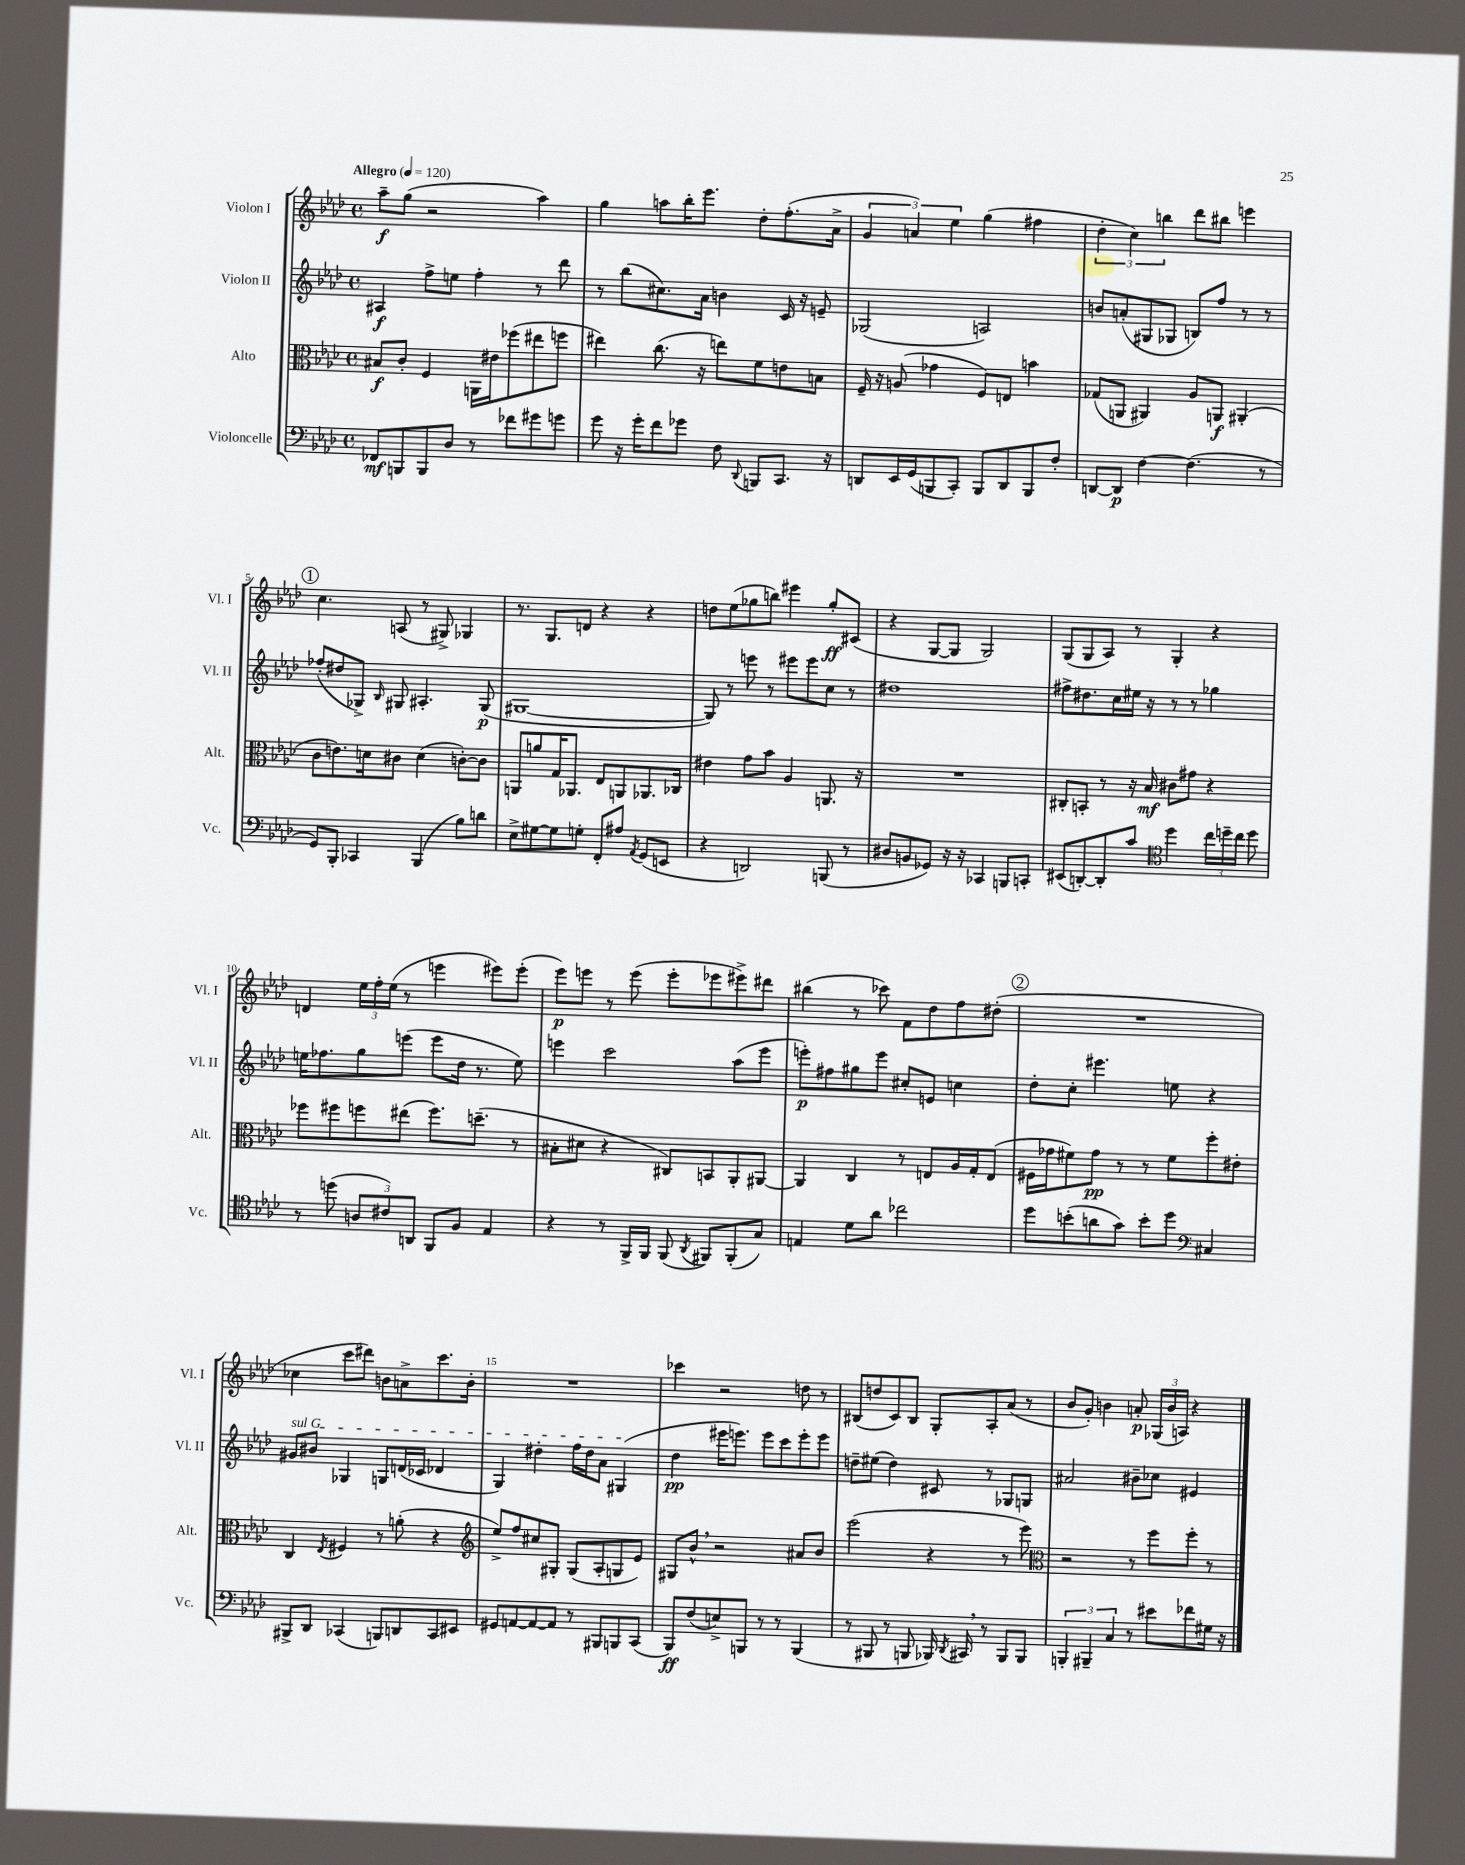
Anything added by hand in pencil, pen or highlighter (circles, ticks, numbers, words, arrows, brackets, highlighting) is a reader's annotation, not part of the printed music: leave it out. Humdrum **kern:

**kern	**kern	**kern	**kern
*staff4	*staff3	*staff2	*staff1
*clefF4	*clefC3	*clefG2	*clefG2
*k[b-e-a-d-]	*k[b-e-a-d-]	*k[b-e-a-d-]	*k[b-e-a-d-]
*M4/4	*M4/4	*M4/4	*M4/4
*met(c)	*met(c)	*met(c)	*met(c)
*MM120	*MM120	*MM120	*MM120
8FF-	8B#	4A#	8aa-~
8BBB	8c'	.	(8gg
8BBB	4F	8ff^	2r
8D-	.	8ee	.
8r	16AA	4ff'	.
.	16e#	.	.
8f-	(8ff-	.	.
8g#	8ee#	8r	4aa-)
8g	8ff	8ddd-	.
=	=	=	=
8g	4ee#)	8r	4gg
16r	.	(8bb-	.
16g'	.	.	.
8f	(8.cc	8.cc#)	8aa
8g-	.	.	16bb-'
.	16r	16a-	8.eee-
8F	8ee)	4b	.
8qqDD-	.	.	.
8BBB	8f	.	8dd-'
8.CC	8e	16c	(8.ff'
.	.	16r	.
.	8B	8e~	.
16r	.	.	16a-^
=	=	=	=
8DD	16F~	(2G-	6g
.	16r	.	.
16EE-	(8A	.	.
.	.	.	6a)
(16GG	.	.	.
8BBB	4g-	.	.
.	.	.	6ee-
8CC')	.	.	.
8BBB	8F)	2A)	(4gg
8DD	8E	.	.
8BBB	4b	.	4ff#
8F'	.	.	.
=	=	=	=
[8DD	(8G-	8b	6dd-'
8DD]	8AA	(8a'	.
.	.	.	6cc)
[4F	4AA#)	8G#	.
.	.	.	6bb
.	.	8G-	.
(4.F]	8A-	8B)	8ddd-
.	8AA	8ff	8bb#
.	(4AA#'	8r	4eee
8r	.	8r	.
=	=	=	=
8GG)	8c	(8ff-'	4.cc
8BBB-'	8.e)	8dd#	.
4CC-	.	8G-^)	.
.	16d	.	.
.	.	16qqB-	.
.	8c#	8G#	(8A
(4BBB-	(4d	4.A#'	8r
.	.	.	8G#^)
8B-)	[8c')	.	4G-
8d	8c]	(8G#	.
=	=	=	=
8E-^	8AA	[1G#	8.r
[8G#	8a	.	.
.	.	.	8.G
8G#]	16G	.	.
.	8.AA-	.	.
8G'	.	.	8d
8FF'	8E-	.	4r
8A#	8AA	.	.
8qAA-	.	.	.
(8GG	8.AA-	.	4r
8EE	.	.	.
.	16C-	.	.
=	=	=	=
4r	4e#	8G#])	8dd
.	.	8r	(8ee-
2DD)	8g	8eee	8gg-
.	8b-	8r	8bb)
.	4A-	8eee#	4eee#
.	.	8eee#	.
(8BBB	8.AA	8cc	8gg-'
8r	.	8r	(8c#
.	16r	.	.
=	=	=	=
8D#	1r	1dd#	4r
8BB	.	.	.
8GG-)	.	.	[8G
16r	.	.	8G]
16r	.	.	.
4CC-	.	.	2G)
8BBB	.	.	.
8CC'	.	.	.
=	=	=	=
(8EE#	8C#'	8ff#^	(8G
[8DD')	8BB'	8.dd#	8G
8DD']	8r	.	8A-)
.	.	16cc	.
8c	16r	16ee#	8r
.	16B-	16r	.
*clefC4	*	*	*
4dd-	8c#	8r	4G'
.	8g#	8r	.
24cc	4r	4gg-	4r
24dd~	.	.	.
24cc	.	.	.
8dd	.	.	.
=	=	=	=
8r	8ff-	16ee	4d
.	.	8.ff-	.
(8dd	8ff#	.	.
12A	8ff	8gg	24ee-
.	.	.	24ff'
12c#)	.	.	(24ee-
.	(8ee#	(8eee	8r
12AA	.	.	.
8FF	8.ff)	8eee	4eee
8F	.	16dd-	.
.	(8.dd~	8.r	.
4E-	.	.	8eee#)
.	8r	8ee)	(8eee#'
=	=	=	=
4r	8B#'	4eee	8eee-)
.	8d#	.	8eee
8r	4r	2ccc	8r
16FF^	.	.	(8eee
16FF	.	.	.
(8FF	8C#)	.	8eee'
8qAA-	.	.	.
8FF#)	8BB	.	8eee-
(8FF#'	8AA-'	(8aa-	8eee#^)
8G)	[8AA#	8eee	8ddd#
=	=	=	=
4E	4AA#]	8eee')	(4bb#
.	.	8ff#	.
8d-	4C	8gg#	8r
8a-	.	8eee	8ccc-)
2cc-	8r	8cc#'	8f
.	8E	8e	8dd-
.	16A-	4cc	8ff
.	16G'	.	.
.	(8E	.	(8dd#'
=	=	=	=
8dd-	16F#	8dd-'	1r
.	16g-	.	.
(8b'	8f#)	8cc'	.
8a	8g-	4.eee#	.
8g)	8r	.	.
8b'	8r	.	.
8dd-	8f#	8ee	.
*clefF4	*	*	*
4C#	8ff'	4r	.
.	8e#'	.	.
=	=	=	=
8BBB#^	4C	8g#	4cc-
8DD-	.	8b#	.
.	8qE-	.	.
(4CC-	4F#	4G-	8ccc
.	.	.	8ddd#)
8BBB)	8r	8G	8b
8DD	(8a'	(16d	8a^
.	.	16c-	.
8CC-	4r	4d-	8.ccc
8EE#	.	.	.
.	.	.	16b'
=	=	=	=
*	*clefG2	*	*
8GG#	8ee-^)	4G)	1r
[8AA	8ff	.	.
8AA_	8cc#	4dd#'	.
8AA]	8G#'	.	.
8r	(8G#	16ff	.
.	.	16dd#	.
8BBB#	8A-'	8a-	.
8BBB	8G	(4G#	.
(8CC	8e-)	.	.
=	=	=	=
8BBB-)	8G#	4dd-	4ccc-
(8F	8b-^^	.	.
8E^)	2r	16eee#	2r
.	.	8.eee)	.
8BBB	.	.	.
8r	.	8eee	.
8r	.	8ccc	.
(4BBB	8a#	8eee'	8dd
.	8b-	8eee	8r
=	=	=	=
8r	(2eee-	8dd~	(8B#
8BBB#	.	(8ee#	8dd
8r	.	4dd)	8c)
8BBB	.	.	8B#
16BBB-)	4r	8c#	8G'
8qDD-	.	.	.
16CC#	.	.	.
8r	.	8r	8A-'
8BBB-	8r	8G-	(8a-
8BBB-	8eee-)	8G	8r
=	=	=	=
*	*clefC3	*	*
6BBB'	2r	2a#	8b-
.	.	.	8g')
6BBB#~	.	.	.
.	.	.	4b
6C	.	.	.
8r	8r	8b#~	8a'
8e#	8ff	8cc-	(24G-
.	.	.	24b
.	.	.	24A)
8f-	8ff'	4e#	4r
16G#	8r	.	.
16r	.	.	.
==	==	==	==
*-	*-	*-	*-
